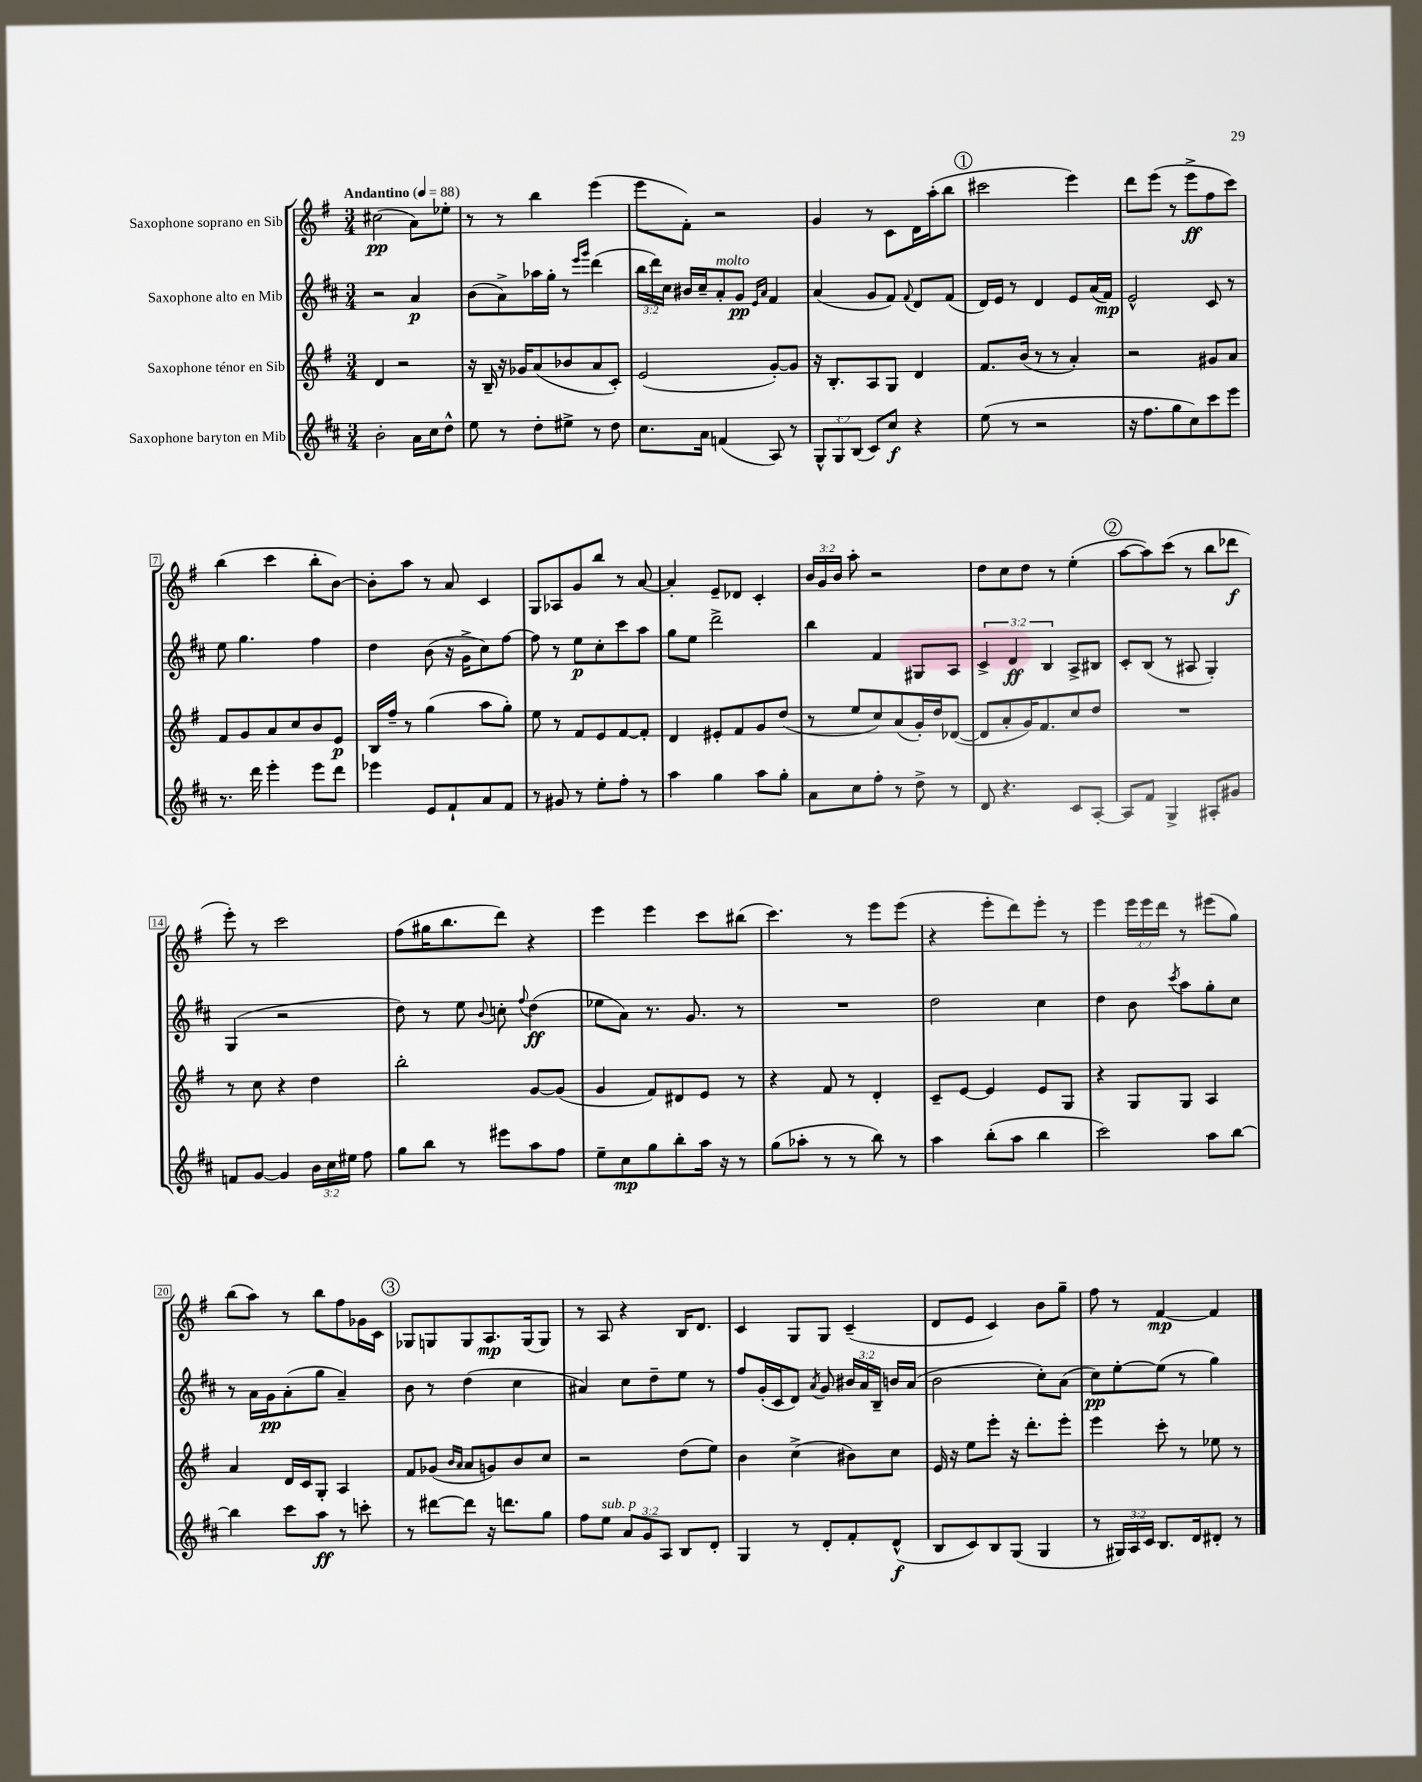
<<
\new StaffGroup <<
\new Staff = "s0" \with { instrumentName = "Saxophone soprano en Sib" } {
    \clef treble \key g \major \numericTimeSignature \time 3/4 \override Staff.TupletNumber.text = #tuplet-number::calc-fraction-text \tempo "Andantino" 4 = 88
    \autoBeamOff cis''2\pp( a'8[) ees''8]-. |
    r8 r8 b''4 e'''4( |
    e'''8[ fis'8]-.) r2 |
    g'4 r8 c'8[ d'16 a''16-.( b''8] |
    \mark \markup { \circle "1" } cis'''2 e'''4) |
    d'''8[ e'''8]( r8 e'''8[->\ff fis''8 c'''8]) |
    b''4( c'''4 b''8[-. b'8]~) |
    b'8[-. a''8] r8 a'8 c'4 |
    g8[ aes8 g'8 b''8] r8 a'8~ |
    a'4-. e'8[-- des'8] c'4-. |
    \tuplet 3/2 { b'16[ g'16 b'16] } a''8-. r2 |
    d''8[ c''8 d''8] r8 e''4-.( |
    \mark \markup { \circle "2" } a''8[~ a''8) c'''8]( r8 b''8[ des'''8]\f |
    e'''8-.) r8 c'''2 |
    fis''8[( gis''16 b''8. d'''8]) r4 |
    e'''4 e'''4 c'''8[ bis''8]( |
    c'''4.) r8 e'''8[ e'''8]( |
    r4 e'''8[-. d'''8) e'''8]-. r8 |
    e'''4 \tuplet 3/2 { e'''16[ e'''16 d'''16] } r8 eis'''8[( g''8]) |
    b''8[( a''8]) r8 b''8[ fis''8 ges'16 c'16] |
    \mark \markup { \circle "3" } ges8[ g8 g8 a8.\mp g16( g8]) |
    r8 a8 r4 b16[ d'8.] |
    c'4 g8[ g8] c'4--( |
    d'8[ e'8] c'4) b'8[ g''8]-- |
    fis''8 r8 fis'4~\mp fis'4 \bar "|." |
}
\new Staff = "s1" \with { instrumentName = "Saxophone alto en Mib" } {
    \clef treble \key d \major \numericTimeSignature \time 3/4 \override Staff.TupletNumber.text = #tuplet-number::calc-fraction-text
    \autoBeamOff r2 a'4\p |
    b'8[( a'8->) aes''16 g''16]-. r8 \grace { e'''16[ g'''16] } d'''4( |
    \tuplet 3/2 { b''16[ d'''16) cis''16] } bis'16[ cis''16-- a'8-.^\markup { \italic "molto" } g'8]\pp \grace { e'16[ a'16] } fis'4 |
    a'4( g'8[ fis'8]) \appoggiatura { fis'8 } d'8[ fis'8]( |
    \mark \markup { \circle "1" } d'16[) e'16] r8 d'4 e'8[ a'16( fis'16]\mp) |
    e'2-^ cis'8 r8 |
    e''8 g''4. fis''4 |
    d''4 b'8( r16 g'16[-> cis''8) fis''8]~ |
    fis''8 r8 e''8[\p cis''8-. cis'''8 a''8] |
    g''8[ e''8] d'''2-> |
    b''4 fis'4 gis8[ a8] |
    \tuplet 3/2 { cis'4-> d'4\ff b4 } a8[-> bis8] |
    \mark \markup { \circle "2" } cis'8[-. b8]( r8 ais8 g4-.) |
    g4( r2 |
    d''8) r8 e''8 \appoggiatura { b'8 } c''8-. \appoggiatura { fis''8 } d''4\ff( |
    ees''8[ a'8]) r8. g'8. r8 |
    R2. |
    d''2 cis''4 |
    d''4 b'8 \acciaccatura { cis'''8 } a''8[ g''8-. cis''8] |
    r8 a'16[ g'16\pp a'8-.( g''8] a'4--) |
    \mark \markup { \circle "3" } b'8 r8 d''4( cis''4 |
    ais'4) cis''8[ d''8-- e''8] r8 |
    fis''8[ g'16-.( cis'16 d'8]) \acciaccatura { a'8 } g'8 \tuplet 3/2 { bis'16[ a'16 b16]-- } b'16[ a'16]( |
    b'2 cis''8[-.) a'8]( |
    cis''8[\pp) e''8~-. e''8]( r8 g''4) \bar "|." |
}
\new Staff = "s2" \with { instrumentName = "Saxophone ténor en Sib" } {
    \clef treble \key g \major \numericTimeSignature \time 3/4
    \autoBeamOff d'4 r2 |
    r16 b16-- r16 ges'16[ a'8( bes'8 a'8 c'8]-.) |
    e'2( g'8[~-.) g'8] |
    r16 b8.[-. a8 g8] d'4 |
    \mark \markup { \circle "1" } fis'8.[ b'16]( r8 r8 a'4-.) |
    r2 gis'8[ a'8] |
    fis'8[ g'8 a'8 c''8 b'8 e'8]\p |
    b16[ fis''16]-- r8 g''4( a''8[ g''8]-.) |
    e''8 r8 fis'8[ e'8 fis'8~ fis'8]-. |
    d'4 eis'8[-. fis'8 g'8 d''8]( |
    r8 e''8[ c''8) a'8( g'16-.) d''16 des'8]~( |
    des'8[ a'8-. g'16) fis'8. c''8 d''8] |
    \mark \markup { \circle "2" } R2. |
    r8 c''8 r4 d''4 |
    b''2-. g'8[~ g'8]( |
    g'4 fis'8[) dis'8 e'8] r8 |
    r4 fis'8 r8 d'4-. |
    c'8[-- e'8]~ e'4 e'8[ g8] |
    r4 g8[ g8] a4 |
    a'4 d'16[ c'16 g8]-. a4 |
    \mark \markup { \circle "3" } fis'8[ ges'8]( \grace { b'16[ a'16] } a'8[ g'8) b'8 c''8] |
    r2 d''8[( e''8]) |
    b'4 c''4->( bis'8[) c''8] |
    e'16 r16 e''8[ e'''8]-. r16 d'''8.[-. e'''8]-. |
    e'''4 c'''8-. r8 ees''8 r8 \bar "|." |
}
\new Staff = "s3" \with { instrumentName = "Saxophone baryton en Mib" } {
    \clef treble \key d \major \numericTimeSignature \time 3/4 \override Staff.TupletNumber.text = #tuplet-number::calc-fraction-text
    \autoBeamOff b'2-. a'16[ cis''16 d''8]-^ |
    e''8 r8 d''8[-. eis''8]-> r8 d''8 |
    cis''8.[ a'16] f'4( a8) r8 |
    \tuplet 3/2 { g8[-^ g8 b8]( } cis'8[) cis''8]\f r4 |
    \mark \markup { \circle "1" } e''8( r8 r2 |
    r16 fis''8.[ g''8 cis''8) cis'''8 e'''8] |
    r8. d'''16 e'''4-. e'''8[ d'''8] |
    ees'''4 e'8[ fis'8-! a'8 fis'8] |
    r8 gis'8 r8 e''8[-. fis''8]-. r8 |
    a''4 g''4 a''8[ g''8]-. |
    a'8[ cis''8 fis''8]-. r8 d''8-> r8 |
    d'8 r4. cis'8[ a8]~-. |
    \mark \markup { \circle "2" } a8[ fis'8] g4-> ais8[-. gis'8] |
    f'8[ g'8]~ g'4 \tuplet 3/2 { b'16[ cis''16 eis''16] } fis''8 |
    g''8[ b''8] r8 eis'''8[ a''8 fis''8] |
    e''8[-- cis''8\mp g''8 b''8-. a''16] r16 r8 |
    g''8[( aes''8]-. r8 r8 b''8) r8 |
    a''4 b''8[-.( a''8] b''4 |
    cis'''2) a''8[ b''8]~ |
    b''4 cis'''8[ a''8]\ff r8 c'''8-. |
    \mark \markup { \circle "3" } r8 dis'''8[~ dis'''8] r16 d'''8.[ g''8] |
    fis''8[ e''8]^\markup { \italic "sub. p" } \tuplet 3/2 { a'8[ g'8 a8] } b8[ d'8]-. |
    g4 r8 d'8[-. fis'8-. d'8]-^\f( |
    b8[ cis'8) b8 g8]( g4 |
    r8 \tuplet 3/2 { gis16[) a16 cis'16] } b8.[ d'16 dis'8]-. r8 \bar "|." |
}
>>
>>
\layout { \context { \Score \override BarNumber.stencil = #(make-stencil-boxer 0.1 0.3 ly:text-interface::print) } }
